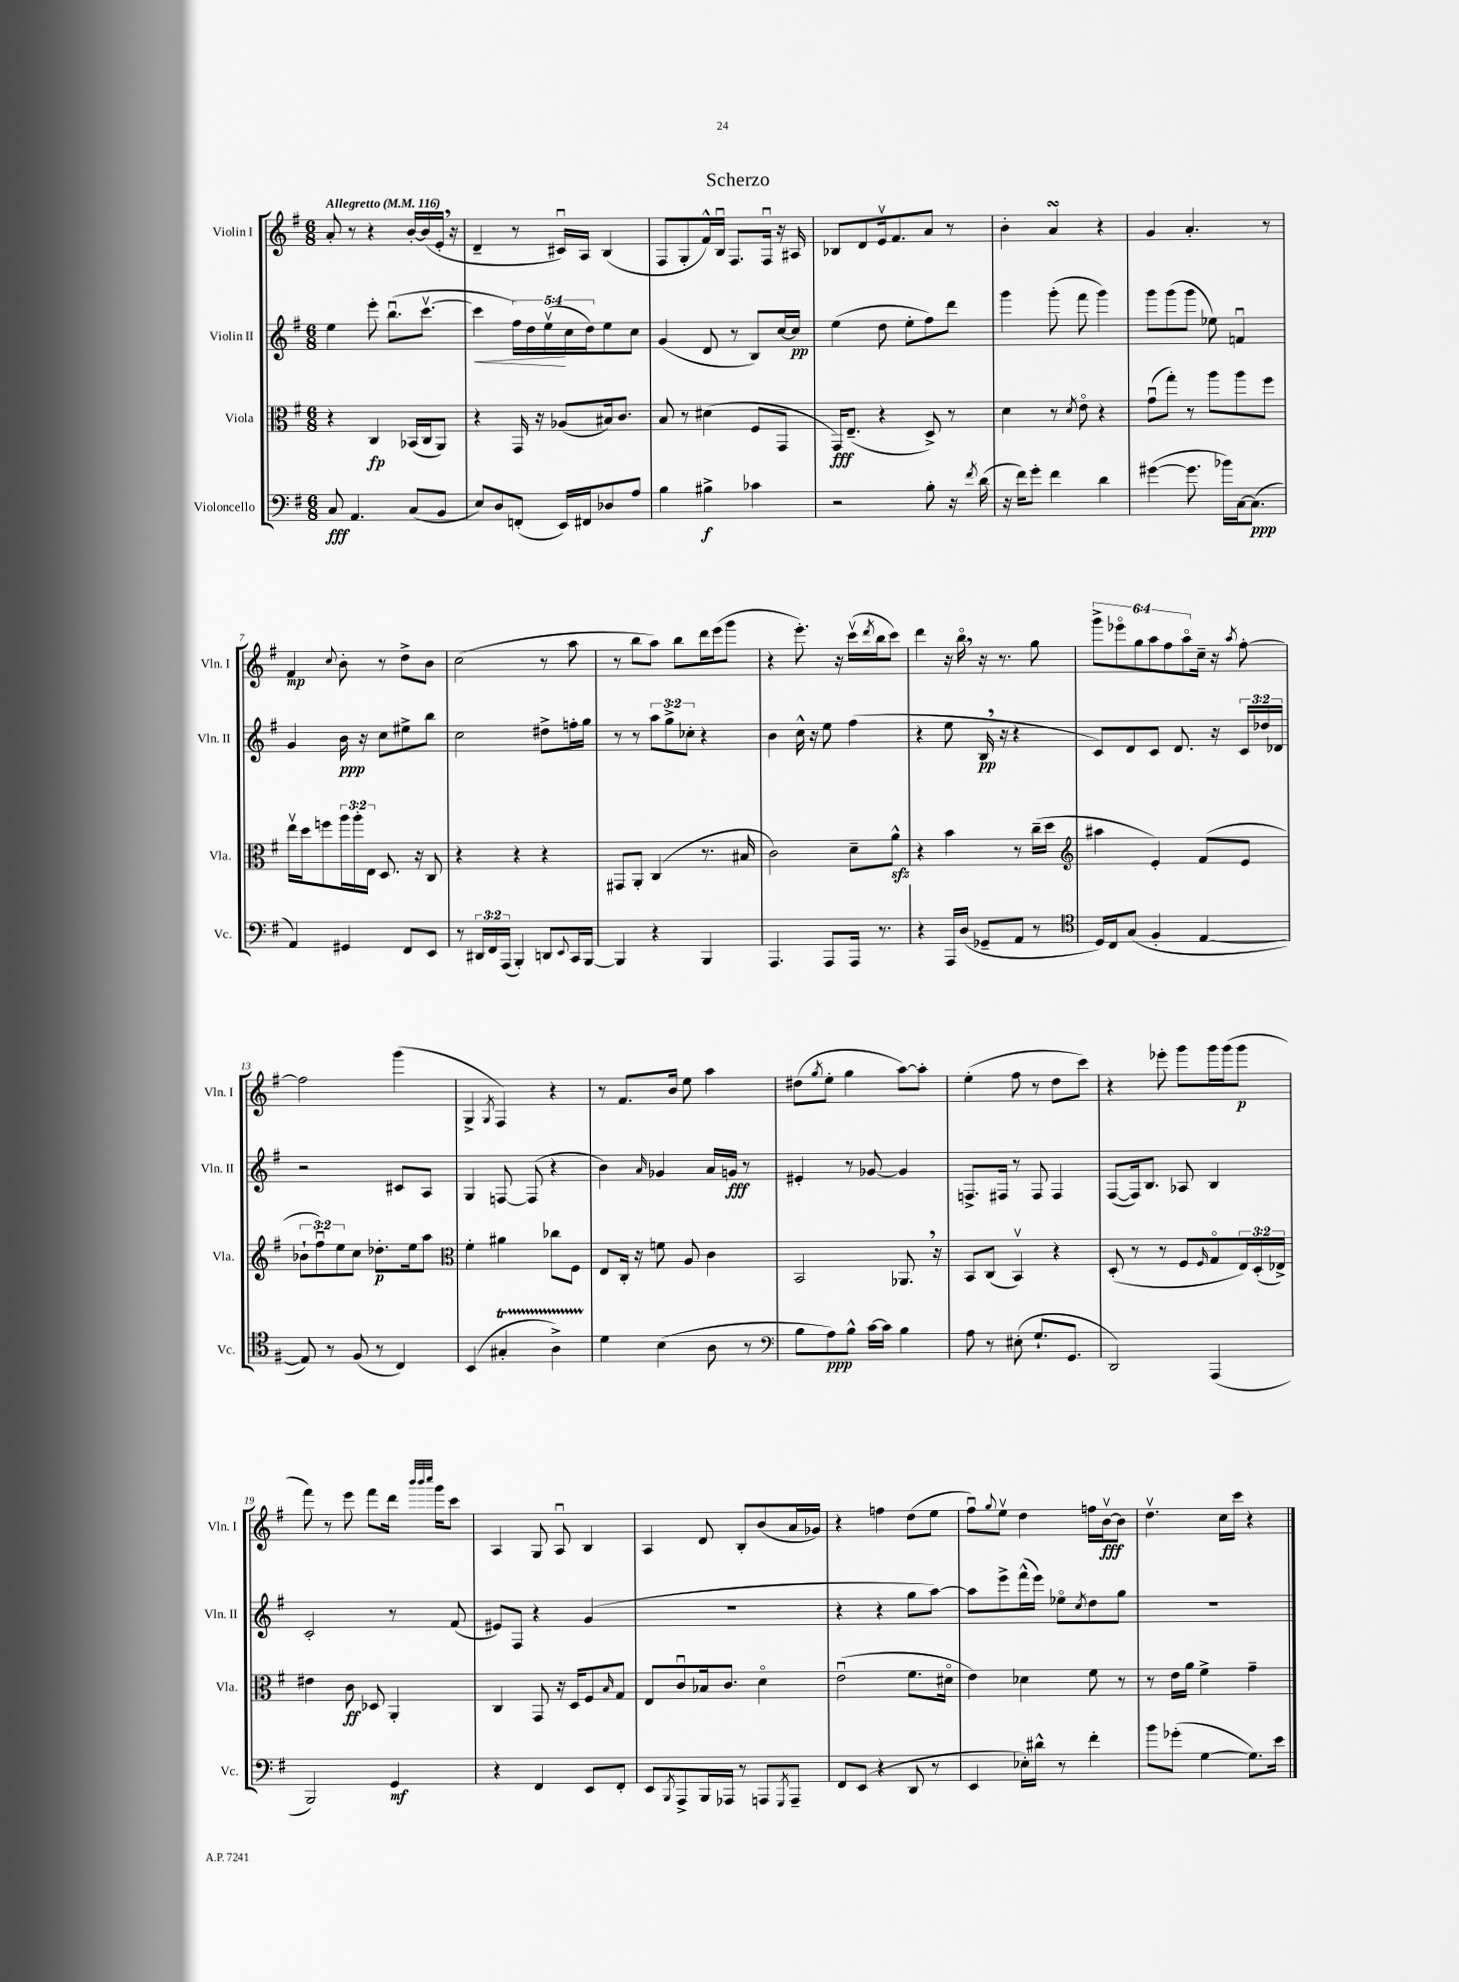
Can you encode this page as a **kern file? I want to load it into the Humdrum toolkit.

**kern	**dynam	**kern	**dynam	**kern	**dynam	**kern	**dynam
*part4	*part4	*part3	*part3	*part2	*part2	*part1	*part1
*staff4	*staff4	*staff3	*staff3	*staff2	*staff2	*staff1	*staff1
*I"Violoncello	*	*I"Viola	*	*I"Violin II	*	*I"Violin I	*
*I'Vc.	*	*I'Vla.	*	*I'Vln. II	*	*I'Vln. I	*
*clefF4	*	*clefC3	*	*clefG2	*	*clefG2	*
*k[f#]	*	*k[f#]	*	*k[f#]	*	*k[f#]	*
*M6/8	*	*M6/8	*	*M6/8	*	*M6/8	*
*MM116	*	*MM116	*	*MM116	*	*MM116	*
=1	=1	=1	=1	=1	=1	=1	=1
!	!	!	!	!	!	!LO:TX:a:B:t=Allegretto	!
8C/	fff	4r	.	4ee\	.	8a'/	.
4.AA/	.	.	.	.	.	8r	.
.	.	4C/	fp	8eee'\	.	4r	.
.	.	.	.	(8.bbu\L	.	.	.
(8C/L	.	(16BB-X/LL	.	.	.	[16b'/LL	.
.	.	16C/J	.	[8.cccv\J	.	(16b/]	.
8BB/J	.	8AA/J)	.	.	.	16e',/JJ	.
.	.	.	.	.	.	16r	.
=2	=2	=2	=2	=2	=2	=2	=2
!	!	!	!	!	!LO:HP:b	!	!
8E/L)	.	4r	.	4ccc\]	<	4d~/	.
8D/	.	.	.	.	.	.	.
(8FFn'/J	.	16GG/	.	20ff#\LL)	.	8r	.
.	.	.	.	20dd\	.	.	.
.	.	16r	.	.	.	.	.
.	.	.	.	(20eev\	.	.	.
16EE/LL)	.	(8A-X/L	.	.	.	16c#Xu/LL)	.
.	.	.	.	20cc\	[	.	.
16FF#X/J	.	.	.	.	.	16A/JJ	.
.	.	.	.	20dd\J)	.	.	.
8D-X/	.	16B#X/k)	.	8ee\	.	(4B/	.
.	.	8.c/J	.	.	.	.	.
8A/J	.	.	.	8cc\J	.	.	.
=3	=3	=3	=3	=3	=3	=3	=3
4B\	.	8B/	.	(4g/	.	8F#/L	.
.	.	8r	.	.	.	8G'/	.
4B#X^\	f	(4d#X\	.	8d/	.	16f#^^/L)	.
.	.	.	.	.	.	16Bu/JJ	.
.	.	.	.	8r	.	8.F#/L	.
4c-X\	.	8F#/L	.	8B/L)	.	.	.
.	.	.	.	.	.	16F#u/Jk	.
.	.	8GG/J	.	[16cc/L	.	16r	.
.	.	.	.	16cc/JJ]	pp	16A#X/	.
=4	=4	=4	=4	=4	=4	=4	=4
2r	.	16GG/KL)	fff	(4ee\	.	8B-X/L	.
.	.	(8.E~/J	.	.	.	.	.
.	.	.	.	.	.	8d/	.
.	.	4r	.	8dd\	.	16ev/k	.
.	.	.	.	.	.	8.f#/	.
.	.	.	.	8ee'\L	.	.	.
8B'\	.	8D^/)	.	8ff#\)	.	8a/J	.
16r	.	8r	.	8ddd\J	.	8r	.
8qf#/	.	.	.	.	.	.	.
(16d\	.	.	.	.	.	.	.
=5	=5	=5	=5	=5	=5	=5	=5
16r	.	4d\	.	4ggg\	.	4b'\	.
16f#\KL)	.	.	.	.	.	.	.
8g'\J	.	.	.	.	.	.	.
4f#\	.	8r	.	(8ggg'\	.	4asSSS/	.
.	.	8qd/	.	.	.	.	.
.	.	8e\	.	8fff#\	.	.	.
4d\	.	4r	.	4ggg\)	.	4r	.
=6	=6	=6	=6	=6	=6	=6	=6
([4g#X\	.	(8gu\L	.	8ggg\L	.	4g/	.
.	.	8gg'\J)	.	(8ggg\	.	.	.
8.g#\]	.	8r	.	8ggg\J	.	4.a'/	.
.	.	8aa\L	.	8ee-X\)	.	.	.
16b-X\LL)	.	.	.	.	.	.	.
[16C\J	.	8aa\	.	4fnu/	.	.	.
(8.C\J]	ppp	.	.	.	.	.	.
.	.	8ff#\J	.	.	.	8r	.
!!LO:LB:g=z
=7	=7	=7	=7	=7	=7	=7	=7
4AA/)	.	16eev\LL	.	4g/	.	4f#/	mp
.	.	16dd\J	.	.	.	.	.
.	.	8ffn\	.	.	.	.	.
.	.	.	.	.	.	8qqcc/	.
4GG#X/	.	24aa\L	.	16b\	ppp	8b'\	.
.	.	24aa'\	.	.	.	.	.
.	.	.	.	16r	.	.	.
.	.	24E\JJ	.	.	.	.	.
.	.	8.D/	.	8cc\L	.	8r	.
8FF#/L	.	.	.	8ee#X^\	.	8dd^\L	.
.	.	16r	.	.	.	.	.
8EE/J	.	8C/	.	8bb\J	.	8b\J	.
=8	=8	=8	=8	=8	=8	=8	=8
8r	.	4r	.	2cc\	.	(2cc\	.
24DD#X/LL	.	.	.	.	.	.	.
24FF#/	.	.	.	.	.	.	.
(24AAA/JJ	.	.	.	.	.	.	.
4BBB'/)	.	4r	.	.	.	.	.
8DDn/L	.	4r	.	8dd#X^\L	.	8r	.
8qqEE/	.	.	.	.	.	.	.
16CC/L	.	.	.	16ffn'\L	.	8aa\	.
[16BBB/JJ	.	.	.	16gg\JJ	.	.	.
=9	=9	=9	=9	=9	=9	=9	=9
4BBB/]	.	8GG#X/L	.	8r	.	8r	.
.	.	8AA'/J	.	8r	.	8bb\L	.
4r	.	(4C/	.	12aa\L	.	8aa\J)	.
.	.	.	.	12gg^\	.	.	.
.	.	.	.	.	.	8bb\L	.
.	.	.	.	12cc-X'\J	.	.	.
4BBB/	.	8.r	.	4r	.	16ddd\L	.
.	.	.	.	.	.	(16eee\J	.
.	.	.	.	.	.	8ggg\J	.
.	.	16B#X/	.	.	.	.	.
=10	=10	=10	=10	=10	=10	=10	=10
4.AAA/	.	2c\)	.	4b\	.	4r	.
.	.	.	.	16cc^^\	.	8.eee'\)	.
.	.	.	.	16r	.	.	.
8AAA/L	.	.	.	8ee\	.	.	.
.	.	.	.	.	.	16r	.
16AAA/Jk	.	8d~\L	.	(4ff#\	.	(16cccv\LL	.
.	.	.	.	.	.	8qddd/	.
8.r	.	.	.	.	.	16bb\J	.
.	.	8azz^^\J	.	.	.	8ccc\J)	.
=11	=11	=11	=11	=11	=11	=11	=11
4r	.	4r	.	4r	.	4ddd\	.
16AAA/LL	.	4b\	.	8ee\	.	16r	.
(16D/JJ	.	.	.	.	.	16bb,\	.
8GG-X~/L	.	.	.	16B,/	pp	16r	.
.	.	.	.	16r	.	8.r	.
8AA/J	.	8r	.	4r	.	.	.
8r	.	(16cc~\LL	.	.	.	8gg\	.
.	.	16dd\JJ	.	.	.	.	.
=12	=12	=12	=12	=12	=12	=12	=12
*clefC4	*	*clefG2	*	*	*	*	*
16D/LL)	.	4aa#X\	.	8c/L)	.	12ggg^\L	.
16C/J	.	.	.	.	.	.	.
.	.	.	.	.	.	12eee-X\	.
(8G/J	.	.	.	8d/	.	.	.
.	.	.	.	.	.	12gg\	.
4F#'/	.	4e'/)	.	8c/J	.	12aa\	.
.	.	.	.	.	.	12ff#\	.
.	.	.	.	8.d/	.	.	.
.	.	.	.	.	.	12aa\	.
[4E/	.	(8f#/L	.	.	.	16cc~\Jk	.
.	.	.	.	16r	.	16r	.
.	.	.	.	.	.	8qaa/	.
.	.	8e/J	.	24c/LL	.	[8ff#'\	.
.	.	.	.	24dd-X/	.	.	.
.	.	.	.	24d-X/JJ	.	.	.
!!LO:LB:g=z
=13	=13	=13	=13	=13	=13	=13	=13
8E/])	.	12b-X`\L	.	2r	.	2ff#\]	.
.	.	12ff#u\)	.	.	.	.	.
8r	.	.	.	.	.	.	.
.	.	12ee\	.	.	.	.	.
(8F#/	.	8cc\J	.	.	.	.	.
8r	.	8.dd-X'\L	p	.	.	.	.
4C/)	.	.	.	8c#X/L	.	(4ggg\	.
.	.	16ee\k	.	.	.	.	.
.	.	8aa\J	.	8A/J	.	.	.
=14	=14	=14	=14	=14	=14	=14	=14
*	*	*clefC3	*	*	*	*	*
(4BB/	.	4f#'\	.	4G/	.	4G^/	.
.	.	.	.	.	.	8qG/	.
4G#Xt'/	.	4a#X\	.	[8Fn/	.	4F#/)	.
.	.	.	.	(8F/]	.	.	.
4ATTT^\)	.	8cc-X\L	.	4r	.	4r	.
.	.	8F#\J	.	.	.	.	.
=15	=15	=15	=15	=15	=15	=15	=15
4d\	.	8E/L	.	4b\)	.	8r	.
.	.	16C'/Jk	.	.	.	8.f#/L	.
.	.	16r	.	.	.	.	.
.	.	.	.	16qqa/	.	.	.
(4B\	.	8fn\	.	4g-X/	.	.	.
.	.	.	.	.	.	16b/Jk	.
.	.	8A/	.	.	.	8ee\	.
8A\	.	4c\	.	16a/LL	.	4aa\	.
.	.	.	.	16gn/JJ	fff	.	.
8r	.	.	.	8r	.	.	.
=16	=16	=16	=16	=16	=16	=16	=16
*clefF4	*	*	*	*	*	*	*
8B\L	.	2BB/	.	4e#X'/	.	(8dd#X\L	.
.	.	.	.	.	.	8qgg/	.
8A\)	ppp	.	.	.	.	8ee'\J	.
8B^^\J	.	.	.	8r	.	4gg\	.
[16c\LL	.	.	.	[8g-X/	.	.	.
16c\JJ]	.	.	.	.	.	.	.
4B\	.	8.AA-X,/	.	4g-/]	.	[8aa\L)	.
.	.	.	.	.	.	8aa'\J]	.
.	.	16r	.	.	.	.	.
=17	=17	=17	=17	=17	=17	=17	=17
8A\	.	8BB/L	.	8.Fn^/L	.	(4ee'\	.
8r	.	(8C/J	.	.	.	.	.
.	.	.	.	16F#X/Jk	.	.	.
(8E#X'\	.	4BBv/)	.	8r	.	8ff#\	.
8.G`/L	.	.	.	8F#/	.	8r	.
.	.	4r	.	4F#/	.	8dd\L	.
8.GG/J	.	.	.	.	.	.	.
.	.	.	.	.	.	8ccc\J)	.
=18	=18	=18	=18	=18	=18	=18	=18
2DD/)	.	(8D'/	.	([8F#/L	.	4r	.
.	.	8r	.	16F#/k])	.	.	.
.	.	.	.	8.B/J	.	.	.
.	.	8r	.	.	.	8eee-X'\	.
.	.	8F#/L	.	8A-X/	.	8ggg\L	.
.	.	16qqF#/	.	.	.	.	.
(4AAA/	.	8G/	.	4B/	.	16ggg\L	.
.	.	.	.	.	.	(16ggg\J	.
.	.	24E/L)	.	.	.	8ggg\J	p
.	.	(24D'/	.	.	.	.	.
.	.	24E-X^/JJ)	.	.	.	.	.
!!LO:LB:g=z
=19	=19	=19	=19	=19	=19	=19	=19
2BBB/)	.	4e#X\	.	2c'/	.	8fff#\)	.
.	.	.	.	.	.	8r	.
.	.	8c\	ff	.	.	8eee\	.
.	.	8D-X/	.	.	.	8fff#\L	.
4GG/	mf	4AA'/	.	8r	.	16ddd\Jk	.
.	.	.	.	.	.	32qqbbb/LLL	.
.	.	.	.	.	.	32qqbbb/	.
.	.	.	.	.	.	32qqcccc/JJJ	.
.	.	.	.	.	.	16ggg\KL	.
.	.	.	.	(8f#/	.	8ccc\J	.
=20	=20	=20	=20	=20	=20	=20	=20
4r	.	4C/	.	8e#X/L)	.	4A/	.
.	.	.	.	8F#/J	.	.	.
4FF#/	.	8GG/	.	4r	.	8G/	.
.	.	16r	.	.	.	8Au/	.
.	.	16D/KL	.	.	.	.	.
8EE/L	.	8F#/	.	(4g/	.	4B/	.
.	.	16qqB/	.	.	.	.	.
8FF#'/J	.	8G/J	.	.	.	.	.
=21	=21	=21	=21	=21	=21	=21	=21
8EE/L	.	8E/L	.	2.r	.	4A/	.
8qBBB/	.	.	.	.	.	.	.
8AAA^/	.	8cu/	.	.	.	.	.
16BBB/L	.	16B-X/k	.	.	.	8d/	.
16AAA-X/JJ	.	8.c/J	.	.	.	.	.
8r	.	.	.	.	.	8B'/L	.
8AAAn/L	.	4d\	.	.	.	(8b/	.
8qGGG/	.	.	.	.	.	.	.
8AAA~/J	.	.	.	.	.	16a/L	.
.	.	.	.	.	.	16g-X/JJ)	.
=22	=22	=22	=22	=22	=22	=22	=22
8FF#/L	.	(2eu\	.	4r	.	4r	.
(8EE/J	.	.	.	.	.	.	.
4r	.	.	.	4r	.	4ffn\	.
8DD/	.	8.f#\L	.	8gg\L	.	(8dd\L	.
8r	.	.	.	[8aa\J)	.	8ee\J	.
.	.	16d#X\Jk	.	.	.	.	.
=23	=23	=23	=23	=23	=23	=23	=23
4EE/	.	4e\)	.	8aa\L]	.	8ff#u\L)	.
.	.	.	.	.	.	8qqgg/	.
.	.	.	.	8eee^\	.	8eev\J	.
16E-X'\LL)	.	4d-X\	.	(16fff#^^\L	.	4dd\	.
16d#X^^\JJ	.	.	.	16eee\JJ)	.	.	.
8r	.	.	.	8ee-X\L	.	.	.
.	.	.	.	8qcc/	.	.	.
4f#'\	.	8f#\	.	8dd\	.	16ffn\LL	.
.	.	.	.	.	.	[16bv\J	fff
.	.	8r	.	8gg\J	.	8b\J]	.
=24	=24	=24	=24	=24	=24	=24	=24
8b\L	.	8r	.	2.r	.	4.ddv\	.
(8g-X'\J	.	16e\LL	.	.	.	.	.
.	.	16a\JJ	.	.	.	.	.
[4G\	.	4f#^\	.	.	.	.	.
.	.	.	.	.	.	16cc\LL	.
.	.	.	.	.	.	16ccc\JJ	.
8.G\L])	.	4g~\	.	.	.	4r	.
16e\Jk	.	.	.	.	.	.	.
==	==	==	==	==	==	==	==
*-	*-	*-	*-	*-	*-	*-	*-
